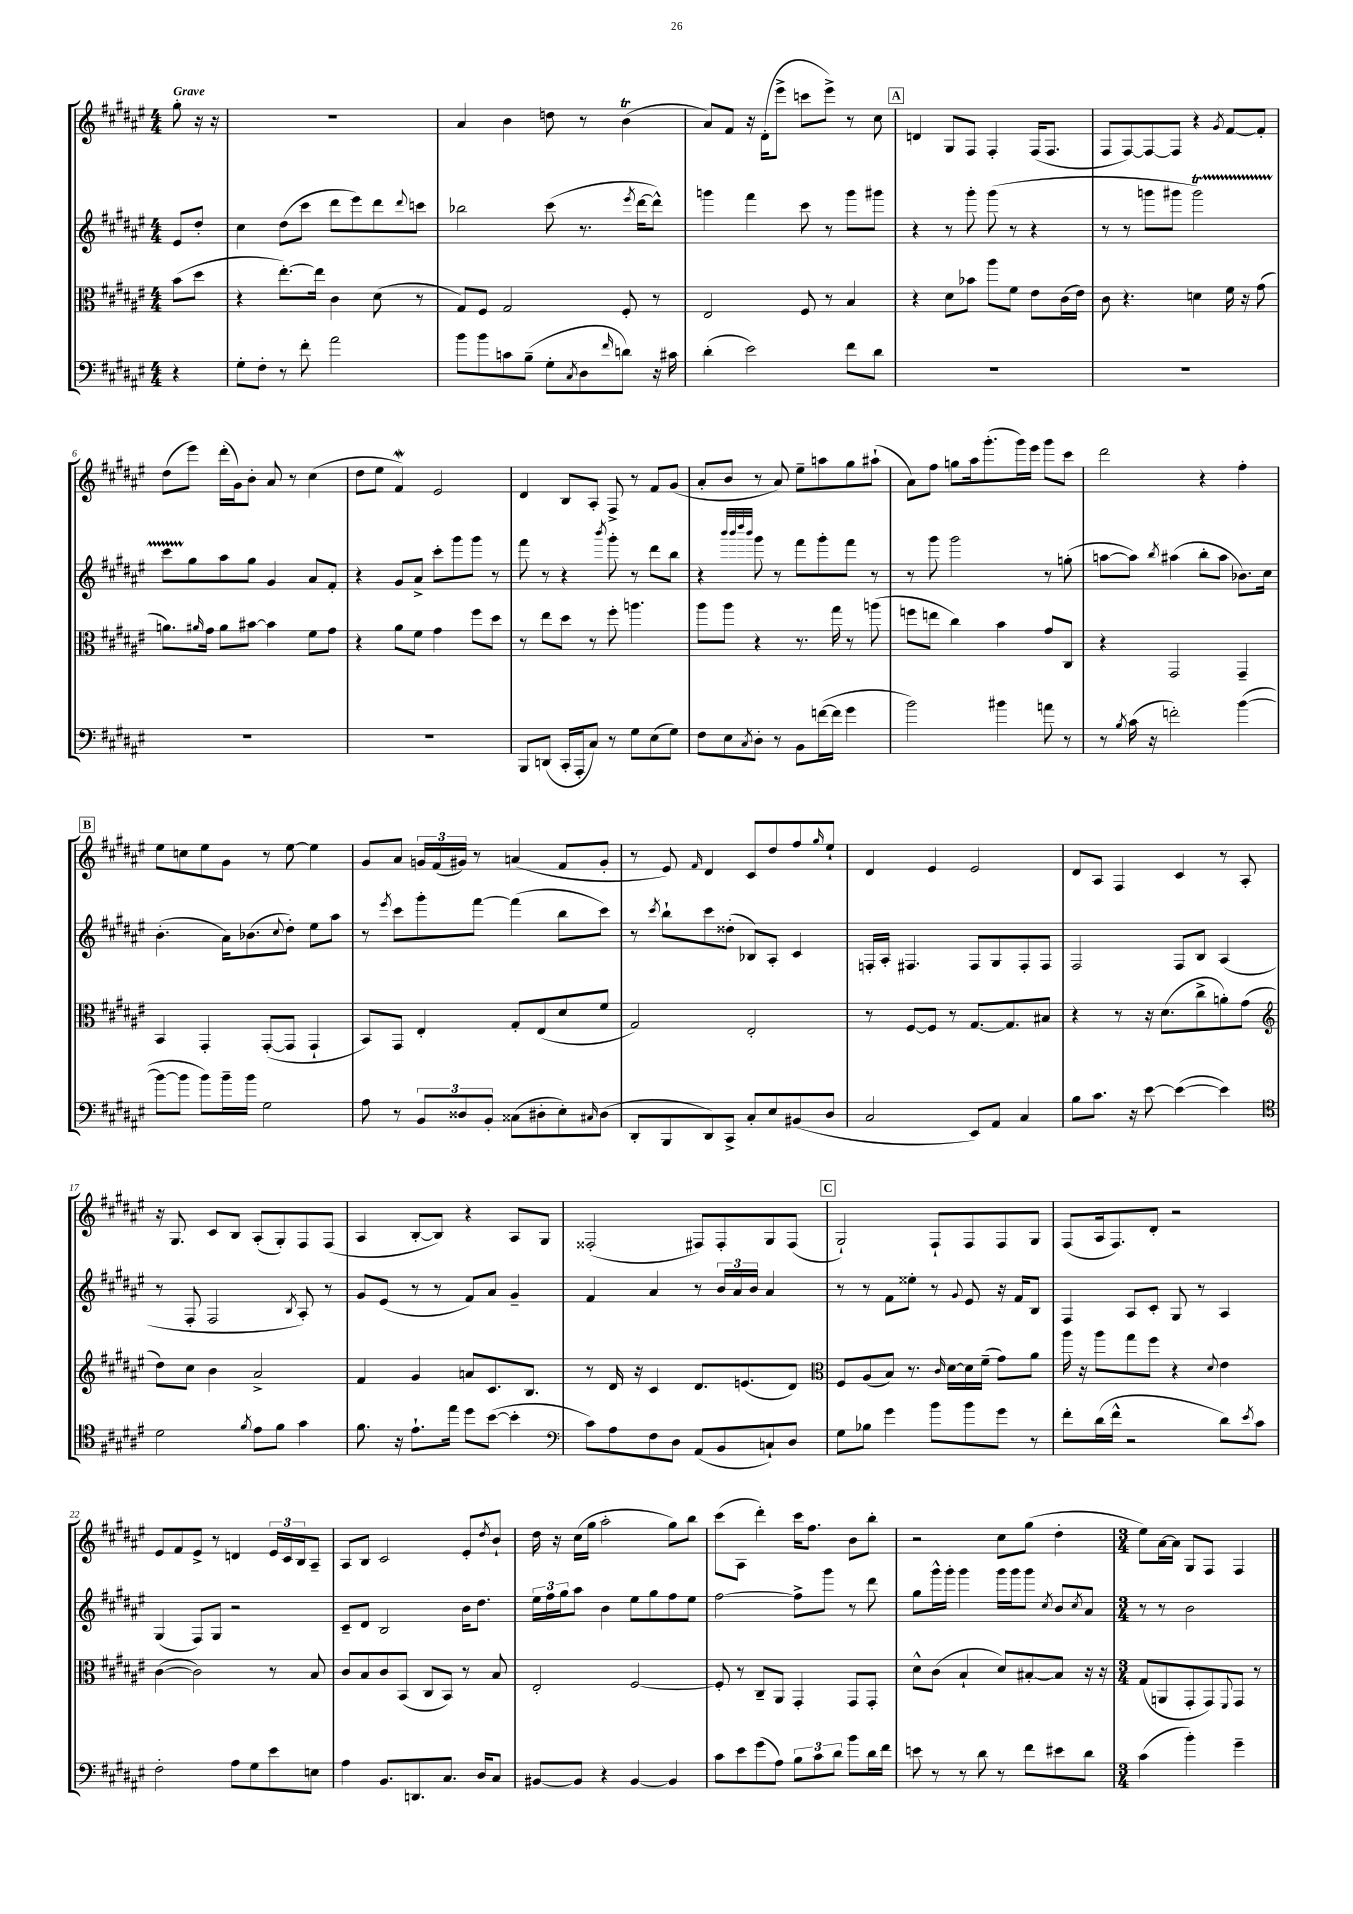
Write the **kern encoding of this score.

**kern	**kern	**kern	**kern
*staff4	*staff3	*staff2	*staff1
*clefF4	*clefC3	*clefG2	*clefG2
*k[f#c#g#d#a#e#]	*k[f#c#g#d#a#e#]	*k[f#c#g#d#a#e#]	*k[f#c#g#d#a#e#]
*M4/4	*M4/4	*M4/4	*M4/4
4r	(8b\L	8e#/L	8gg#'\
.	8dd#\J	8dd#'/J	16r
.	.	.	16r
=	=	=	=
8G#'\L	4r	4cc#\	1r
8F#'\J	.	.	.
8r	[8.ee#'\L)	(8dd#\L	.
8f#'\	.	8ccc#\J	.
.	16ee#\]Jk	.	.
2a#\	4c#\	8ddd#\L	.
.	.	8eee#\)	.
.	(8d#\	8ddd#\	.
.	.	8qqddd#/	.
.	8r	8ccc\J	.
=	=	=	=
8b\L	8G#/L)	2bb-\	4a#/
8b\	8F#/J	.	.
8c\	2G#/	.	4b\
(8B~\J	.	.	.
8G#'\L	.	(8ccc#\	8dd\
8qC#/	.	.	.
8D#\	.	8.r	8r
16qqf#/	.	.	.
8d\J)	8F#'/	.	(4b\
.	.	8qeee#/	.
.	.	[16ddd#\LK	.
16r	8r	8ddd#^^\]J)	.
16c#\	.	.	.
=	=	=	=
(4d#'\	2E#/	4ggg\	8a#/L)
.	.	.	8f#/J
2e#\)	.	4fff#\	16r
.	.	.	(16d#'\LK
.	.	.	8eee#^\J
.	8F#/	8ccc#\	8ccc\L
.	8r	8r	8eee#^\J)
8f#\L	4B/	8ggg\L	8r
8d#\J	.	8ggg#\J	8cc#\
=	=	=	=
1r	4r	4r	4d/
.	8d#\L	8r	8G#/L
.	8b-\J	8ggg#'\	8F#/J
.	8aa#\L	(8ggg#\	4F#'/
.	8f#\J	8r	.
.	8e#\L	4r	(16F#/LK
.	.	.	8.F#/J
.	(16c#\L	.	.
.	16e#\JJ)	.	.
=	=	=	=
1r	8c#\	8r	8F#/L
.	4.r	8r	[8F#/)
.	.	8ggg\L	8F#/_
.	.	8ggg#\J	8F#/]J
.	4d\	2ggg#\)	4r
.	.	.	8qg#/
.	16f#\	.	[8f#/L
.	16r	.	.
.	(8g#\	.	8f#'/]J
=	=	=	=
1r	8.a\L)	8ccc#\L	(8dd#\L
.	.	8gg#\	8eee#\J)
.	16qqa#/	.	.
.	16g#\Jk	.	.
.	8a#\L	8aa#\	(16ddd#'\LL
.	.	.	16g#\J)
.	[8b#\J	8gg#\J	8b'\J
.	4b#\]	4g#/	8a#/
.	.	.	8r
.	8f#\L	8a#/L	(4cc#\
.	8g#\J	8f#'/J	.
=	=	=	=
1r	4r	4r	8dd#\L
.	.	.	8ee#\J
.	8a#\L	8g#/L	4f#/)
.	8f#\J	8a#^/J	.
.	4g#\	8ccc#'\L	2e#/
.	.	8ggg#\	.
.	8ff#\L	8ggg#\J	.
.	8dd#\J	8r	.
=	=	=	=
8BBB/L	8r	8fff#\	4d#/
(8DD/J	8ee#\L	8r	.
16CC#'/LL	8dd#\J	4r	8B/L
16AAA#'/J	.	.	.
8C#/J)	8r	.	8A#'/J
.	.	8qbbb/	.
8r	8ff#'\	8ggg#'\	8F#^/
8G#\L	4.aa\	8r	8r
(8E#\	.	8ddd#\L	8f#/L
8G#\J)	.	8bb\J	(8g#/J
=	=	=	=
8F#\L	8aa#\L	4r	8a#'/L
8E#\	8aa#\J	.	8b/J
.	.	32qqbbb/LLL	.
.	.	32qqbbb/	.
.	.	32qqdddd#/	.
8qC#/	.	32qqbbb/JJJ	.
8D#'\J	4r	8ggg#\	8r
8r	.	8r	8a#/)
8BB\L	8.r	8fff#\L	8ee#~\L
([16f\L	.	8ggg#'\	8aa\
16f\]JJ	16gg#\	.	.
4g#\	8r	8fff#\J	8gg#\
.	(8aa\	8r	(8aa#`\J
=	=	=	=
2b\)	8ff\L	8r	8a#\L)
.	8ee\J	8ggg#\	8ff#\J
.	4cc#\)	2ggg#\	8gg\L
.	.	.	16aa#\k
.	.	.	(8.ggg#'\
4b#\	4b\	.	.
.	.	.	16ggg#\L)
.	.	.	16eee#\JJ
8a\	8g#/L	8r	8ggg#\L
8r	8C#/J	(8gg'\	8ccc#\J
=	=	=	=
8r	4r	[8aa\L	2ddd#\
8qB/	.	.	.
(16c#\	.	8aa\]J)	.
16r	.	.	.
.	.	8qbb/	.
2f'\)	2GG#/	(4aa#\	.
.	.	8bb'\L	4r
.	.	8aa#\J	.
([4b\	4GG#~/	8.b-\L)	4ff#'\
.	.	16cc#\Jk	.
=	=	=	=
8b\_L	4BB/	(4.b'\	8ee#\L
8b\]J	.	.	8cc\
8b\L)	4GG#'/	.	8ee#\
16b~\L	.	16a#\LK)	8g#\J
16b\JJ	.	(8.b-\	.
2G#\	([8GG#'/L	.	8r
.	.	8qqcc#/	.
.	8GG#/]J	8dd#'\J)	[8ee#\
.	4GG#`/	8ee#\L	4ee#\]
.	.	8aa#\J	.
=	=	=	=
8A#\	8BB/L)	8r	8g#/L
.	.	8qeee#/	.
8r	8GG#/J	8ccc#\L	8a#/J
12BB/L	4E#'/	8ggg#'\	24g/LL
.	.	.	(24f#/
12D##/	.	.	24g#/JJ)
.	.	[8fff#\J	8r
12BB'/J	.	.	.
(8C##\L	8G#'/L	(4fff#\]	(4a/
8D#'\	(8E#/	.	.
8E#'\)	8d#/	8bb\L	8f#/L
16qqC#/	.	.	.
(8D#\J	8f#/J	8ccc#\J)	8g#'/J
=	=	=	=
8DD#'/L	2G#/)	8r	8r
.	.	8qccc#/	.
8BBB/	.	8bb`\L	8e#/)
.	.	.	16qqf#/
8DD#/)	.	8ccc#\	4d#/
8CC#^/J	.	(8dd##'\J	.
8C#'/L	2E#'/	8B-/L)	8c#/L
8E#/	.	8A#'/J	8dd#/
(8BB#/	.	4c#/	8ff#/
.	.	.	16qqgg#/
8D#/J	.	.	8ee#`/J
=	=	=	=
2C#/	8r	16F'/LL	4d#/
.	.	16A#'/JJ	.
.	[8F#/L	4.F#/	.
.	8F#/]J	.	4e#/
.	8r	.	.
8EE#/L)	[8.G#/L	8F#/L	2e#/
8AA#/J	.	8G#/	.
.	8.G#/]	.	.
4C#/	.	8F#'/	.
.	8B#/J	8F#/J	.
=	=	=	=
8B\L	4r	2F#/	8d#/L
8.c#\J	.	.	8A#/J
.	8r	.	4F#/
16r	.	.	.
[8e#\	16r	.	.
.	(8.d#\L	.	.
(4e#\_	.	8F#/L	4c#/
.	8cc#^\	8B/J	.
4e#\])	8a'\)	(4A#/	8r
.	(8g#\J	.	8A#'/
=	=	=	=
*clefC4	*clefG2	*	*
2d#\	8dd#\L)	8r	16r
.	.	.	8.G#/
.	8cc#\J	8F#'/	.
.	4b\	2F#/	8c#/L
.	.	.	8B/J
8qf#/	.	.	.
8e#\L	2a#^/	.	(8A#'/L
8f#\J	.	.	8G#'/)
.	.	8qB/	.
4g#\	.	8A#'/)	8F#/
.	.	8r	(8F#/J
=	=	=	=
8.f#\	4f#/	8g#/L	4A#/
.	.	(8e#/J	.
16r	.	.	.
8.e#`\L	4g#/	8r	[8B'/L
.	.	8r	8B/]J)
16ee#\Jk	.	.	.
8dd#\L	8a/L	8f#/L)	4r
([8b\J	8.c#/	8a#/J	.
4b'\]	.	4g#~/	8A#/L
.	8.B/J	.	.
.	.	.	8G#/J
=	=	=	=
*clefF4	*	*	*
8c#\L)	8r	4f#/	(2F##'/
8A#\	16d#/	.	.
.	16r	.	.
8F#\	4c#/	4a#/	.
8D#\J	.	.	.
(8AA#/L	8.d#/L	8r	8F#/L)
8BB/	.	24b/LL	8F#'/
.	.	24a#/	.
.	(8.e/	.	.
.	.	24b/JJ	.
8C`/)	.	4a#/	8G#/
8D#/J	8d#/J)	.	(8F#/J
=	=	=	=
*	*clefC3	*	*
8G#\L	8F#/L	8r	2G#`/)
8B-\J	(8A#/	8r	.
4g#\	8B/J)	8f#\L	.
.	8.r	8ee##'\J	.
8b\L	.	8r	8F#`/L
.	16qqc#/	.	.
.	[16d#\LL	.	.
.	.	8qqg#/	.
8b\	16d#\]	8e#/	8F#/
.	(16f#~\JJ	.	.
8g#\J	8g#\L)	16r	8F#/
.	.	16f#/LK	.
8r	8a#\J	8B/J	8G#/J
=	=	=	=
8f#'\L	16aa#\	4F#/	(8F#/L
.	16r	.	.
(16d#\L	8aa#\L	.	16A#/k
16f#^^\JJ	.	.	8.F#/)
2r	8gg#\	8A#/L	.
.	8ff#\J	8c#'/J	8d#'/J
.	4r	8G#/	2r
.	.	8r	.
.	8qqd#/	.	.
8d#\L)	4e#\	4A#/	.
8qe#/	.	.	.
8c#\J	.	.	.
=	=	=	=
2F#'\	([4c#\	(4G#/	8e#/L
.	.	.	8f#/
.	2c#\])	8F#/L)	8e#^/J
.	.	8G#/J	8r
8A#\L	.	2r	4d/
8G#\	.	.	.
8e#\	8r	.	24e#/LL
.	.	.	24c#/
.	.	.	24B/J
8E\J	8B/	.	8A#~/J
=	=	=	=
4A#\	8c#/L	8c#~/L	8A#/L
.	8B/	8d#/J	8B/J
8.BB/L	8c#/	2B/	2c#/
.	(8BB/J	.	.
8.DD/	.	.	.
.	8C#/L	.	.
8.C#/J	8BB/J)	.	.
.	8r	16b\LK	8e#'/L
16D#/LK	.	8.dd#\J	.
.	.	.	8qdd#/
8C#/J	8B/	.	8b`/J
=	=	=	=
[8BB#/L	2E#'/	24ee#\LL	16dd#\
.	.	24ff#\	.
.	.	.	16r
.	.	24gg#\J	.
8BB#/]J	.	8aa#\J	(16cc#\LL
.	.	.	16gg#\JJ
4r	.	4b\	2aa#'\
[4BB#/	[2F#/	8ee#\L	.
.	.	8gg#\	.
4BB#/]	.	8ff#\	8gg#\L)
.	.	8ee#\J	8bb\J
=	=	=	=
8c#\L	8F#'/]	[2ff#\	(8ccc#\L
8e#\	8r	.	8A#\J
(8g#\	8C#~/L	.	4ddd#'\)
8A#\J)	8AA#/J	.	.
12B\L	4GG#'/	8ff#^\]L	16ccc#\LK
.	.	.	8.ff#\J
12c#\	.	.	.
.	.	8ggg#\J	.
12d#\J	.	.	.
8b\L	8GG#/L	8r	8b\L
16d#\L	8GG#'/J	8ddd#\	8bb'\J
16f#\JJ	.	.	.
=	=	=	=
8e\	8d#^^\L	8gg#\L	2r
8r	(8c#\J	16ggg#^^\L	.
.	.	16ggg#'\JJ	.
8r	4B`/	4ggg#\	.
8d#\	.	.	.
8r	8d#/L)	16ggg#\LL	8cc#\L
.	.	16ggg#\J	.
8f#\L	[8B#'/	8ggg#\J	(8gg#\J
.	.	8qcc#/	.
8e#\	8B#/]J	8b/L	4dd#'\
.	.	8qcc#/	.
8d#\J	16r	8a#/J	.
.	16r	.	.
=	=	=	=
*M3/4	*M3/4	*M3/4	*M3/4
(4c#\	(8G#/L	8r	8ee#\L)
.	8AA/	8r	[16a#\L
.	.	.	16a#\]JJ
4b'\)	8GG#'/	2b\	8G#/L
.	8GG#/)	.	8F#/J
.	8qqFF#/	.	.
4g#~\	8GG#/J	.	4F#/
.	8r	.	.
==	==	==	==
*-	*-	*-	*-
